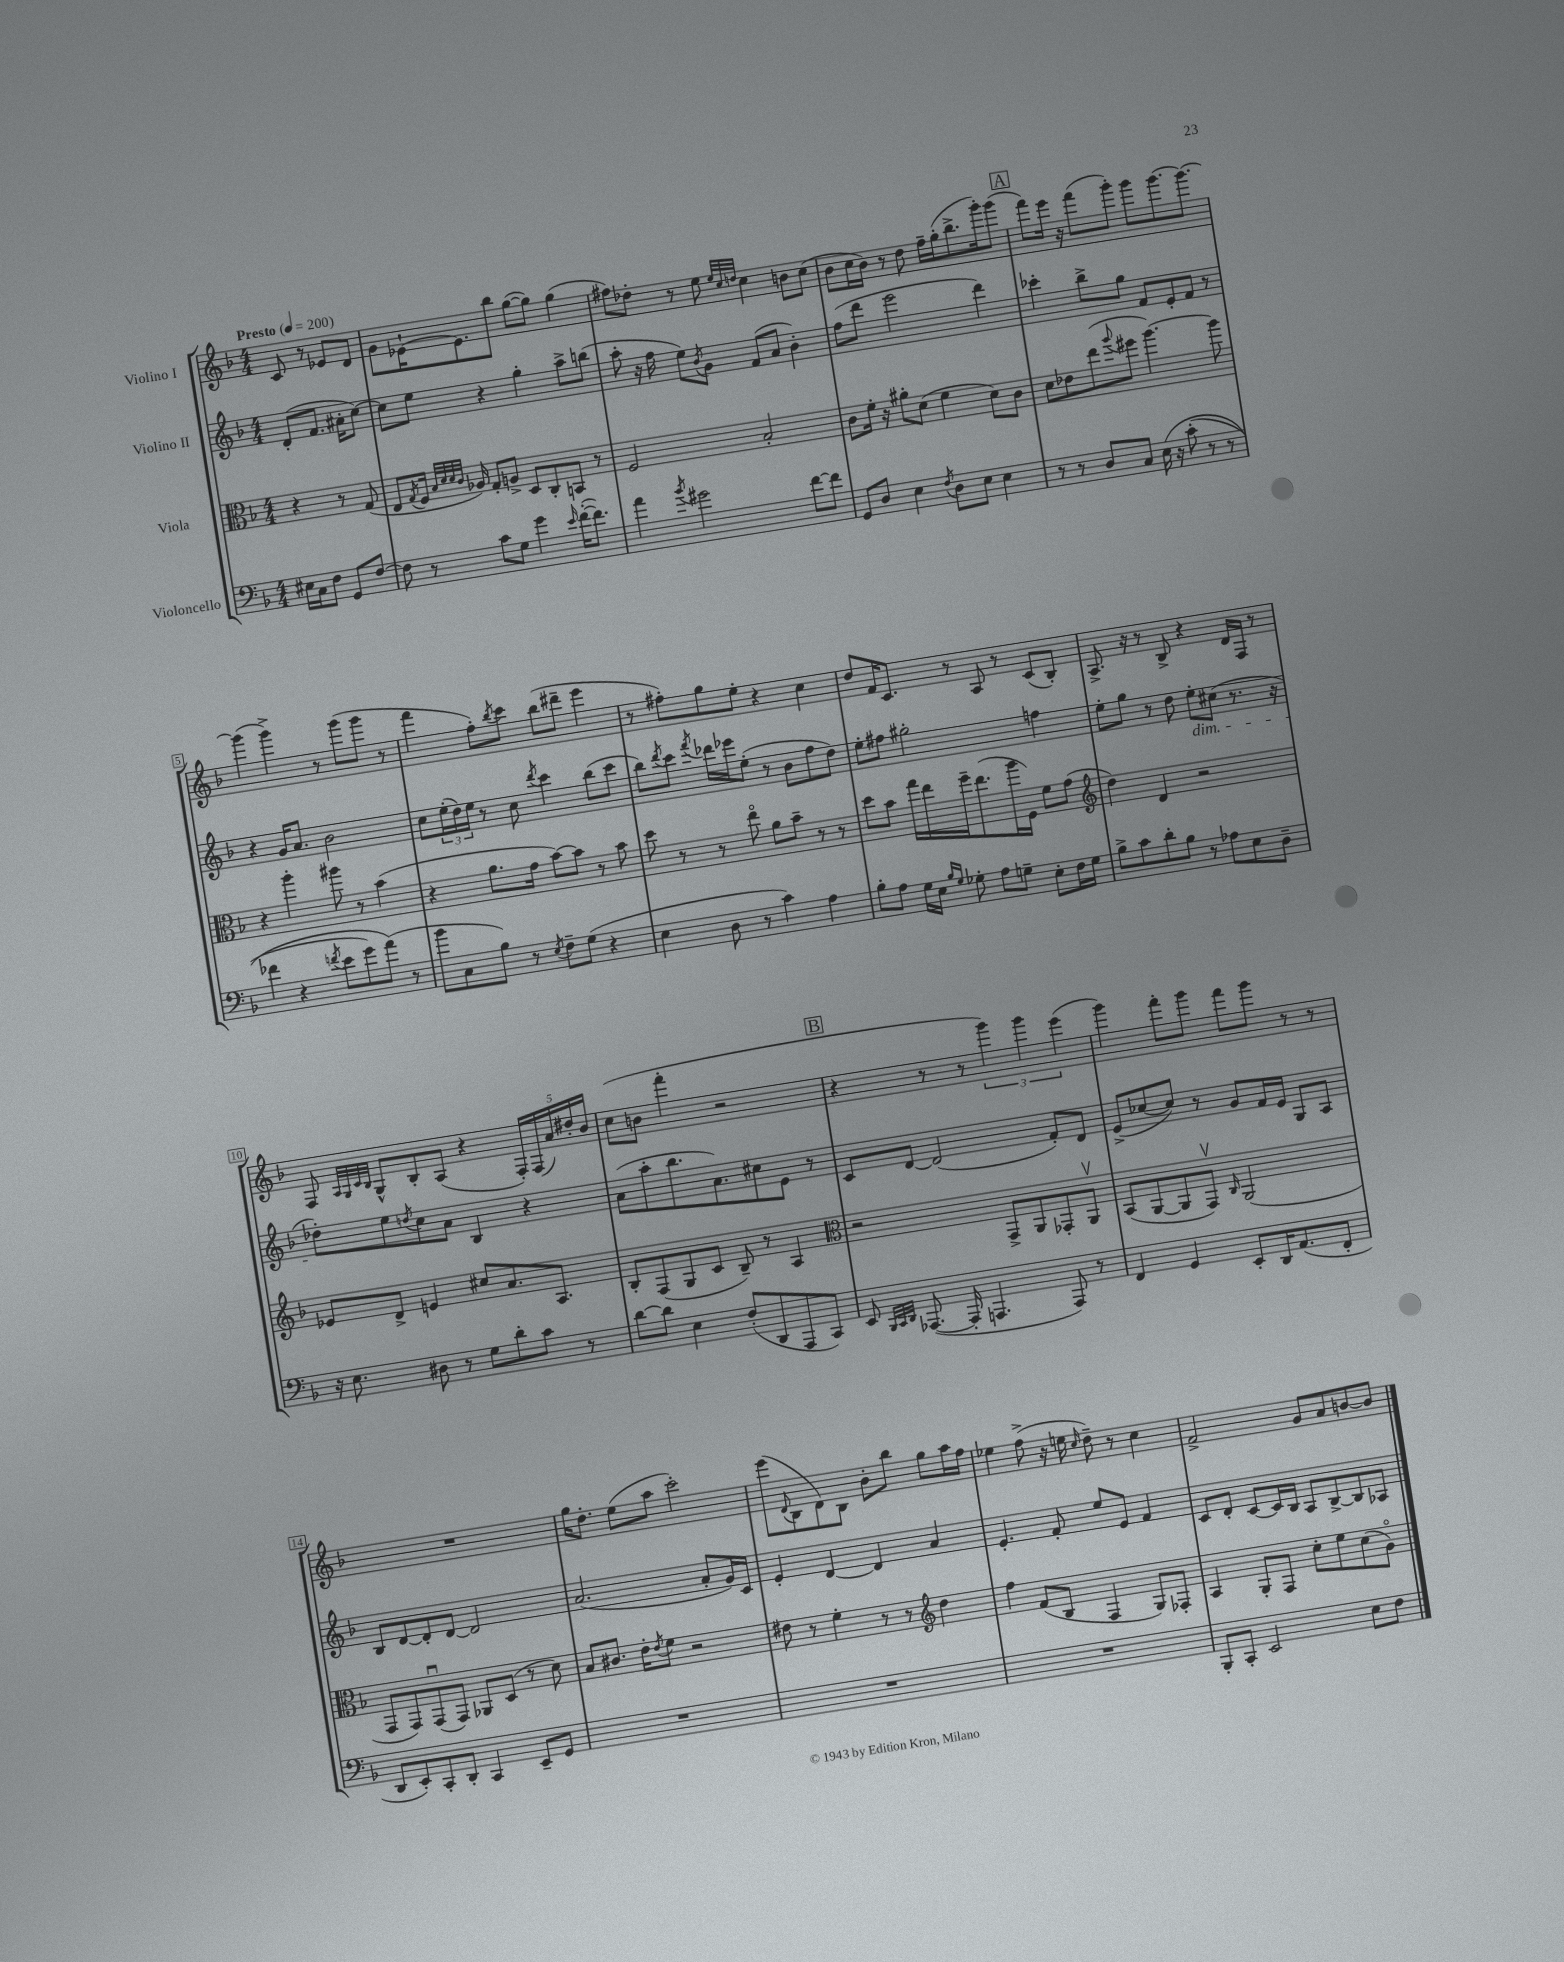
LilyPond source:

<<
\new StaffGroup <<
\new Staff = "s0" \with { instrumentName = "Violino I" } {
    \clef treble \key f \major \numericTimeSignature \time 4/4 \partial 2 \tempo "Presto" 4 = 200
    c'8 r8 ees'8 d'8 |
    g'8 ees'16~-! ees'8. bes''8 g''8~( g''8) g''4( |
    fis''8) des''8-. r8 e''8 \grace { e''32 c''32 d''32 } c''4 b'8 c''8( |
    bes'8 c''16 bes'16) r8 d''8 f''16-- g''16-.( bes''8.-> g'''16-.) g'''8( |
    \mark \markup { \box "A" } f'''8) e'''16 r16 f'''8( g'''8-.) g'''8 g'''8.~ g'''8.~ |
    g'''4( g'''4->) r8 g'''8( g'''8 r8 |
    f'''4 f''8-.) \acciaccatura { bes''8 } c'''8 bes''8( dis'''8-- e'''4 |
    r8 fis''8-.) g''8 e''8-. r4 c''4 |
    d''8 f'16 c'8. r8 a8 r8 c'8( bes8-.) |
    a8.-> r16 r8 bes8-> r4 d'16 f16 r8 |
    f8 \grace { a32 g32 c'32 bes32 } g8-^ bes8-. a8( r4 \tuplet 5/4 { f16-.) f16( a'16) dis''16-. bes'16 } |
    c''8( b'8 f'''4-. r2 |
    \mark \markup { \box "B" } r4 r8 r8 \tuplet 3/2 { g'''4) g'''4 e'''4( } |
    g'''4) f'''8-. g'''8 f'''8 g'''8 r8 r8 |
    R1 |
    g''16 d''8.-. e''8( a''8 c'''2-.) |
    e'''8( \appoggiatura { d'8 } bes8 d'8) bes8 bes'8-. bes''8 g''8 a''16 f''16 |
    ees''4 f''8->( r16 e''16 \grace { c''16 } d''8--) r8 c''4 |
    f'2-> g'8 a'8 b'8~ b'8 \bar "|." |
}
\new Staff = "s1" \with { instrumentName = "Violino II" } {
    \clef treble \key f \major \numericTimeSignature \time 4/4 \partial 2
    d'8-.( f'8. ais'16-. c''8~) |
    c''8 e''8 r4 g''4-. a''8-> b''8( |
    a''8-. r16 f''16 e''8) \acciaccatura { bes'8 } g'8 f'8( a'8 bes'4-.) |
    f''8( d'''8 e'''2 d'''4) |
    \mark \markup { \box "A" } ces'''4-. bes''8-> g''8 f'8 e'8-. f'8 r8 |
    r4 g'16 a'8. bes'2 |
    c''8 \tuplet 3/2 { e''16-.( d''16) e''16 } r8 c''8 \acciaccatura { d'''8 } c'''4 bes''8( c'''8 |
    bes''8) \acciaccatura { d'''8 } c'''8 \acciaccatura { f'''8 } des'''16 ees'''16 e''8-.( r8 bes'8 f''8 d''8) |
    e''8-. fis''8 gis''2-. f''4 |
    e''8-. g''8 r8 d''8 e''8-.\dim cis''8( r8. r16 |
    des''8-.\!) e''8 \acciaccatura { d''8 } c''8 a'8 bes4 r4 |
    a'8( a''8-. bes''8. a'8.) cis''8 e'8 r8 |
    \mark \markup { \box "B" } c'8 d'8~ d'2( f'8-.) d'8 |
    e'8->( ces''8~ ces''8) r8 g'8 f'16 e'16 g8 a8 |
    bes8 d'8~ d'8-. d'8~ d'2 |
    a'2.( a'8-. g'16) c'16 |
    e'4-. d'4~ d'4 a'4 |
    e'4.-. f'8-. e''8 e'8 f'4 |
    c'8 d'8-. c'8~ c'16 bes16 a8 bes8~-> bes8 aes8 \bar "|." |
}
\new Staff = "s2" \with { instrumentName = "Viola" } {
    \clef alto \key f \major \numericTimeSignature \time 4/4 \partial 2
    r4 r8 g8( |
    e8 \acciaccatura { g8 } f16 \grace { bes32 d'32 d'32 c'32 } aes16) g8-. a8-> d8 c8-. b,8 r8 |
    f2 bes2-. |
    c'8 f'16-. r16 ais'8-. d'8( f'4 d'8) c'8 |
    \mark \markup { \box "A" } d'8 ees'8 e''8( \appoggiatura { a''8 } fis''8 a''4.~) a''8 |
    r4 a''4-. ais''8 r8 bes'4( |
    r4 a'8. g'16 bes'8~) bes'8 r8 bes'8 |
    d''8 r8 r8 e''8\flageolet a'8 bes'8-- r8 r8 |
    d''8 bes'8 g''16 e''16 f''16-- e''8.( a''16 f16) f'8 g'8( |
    \clef treble d''4) d'4 r2 |
    ees'8 d'8-> e'4 cis''8 a'8. a8. |
    bes8-. f8( g8 c'8 bes8--) r8 a4 |
    \mark \markup { \box "B" } \clef alto r2 g,8-> a,8 ges,8-. a,8\upbow |
    bes,8( a,8~ a,8 g,8\upbow) \grace { c16 } a,2( |
    g,8 g,8) g,8\downbow( g,8) aes,8 d8( r8 d'8) |
    bes8 cis'8. e'16-. \acciaccatura { e'8 } f'8 r2 |
    eis'8 r8 f'4-. r8 r8 \clef treble d''4 |
    f''4 f'8( bes8 f4 g8) fes8-. |
    a4 g8-. f8 c''8-. e''8 c''8( g'8\flageolet) \bar "|." |
}
\new Staff = "s3" \with { instrumentName = "Violoncello" } {
    \clef bass \key f \major \numericTimeSignature \time 4/4 \partial 2
    eis16 c16 f8 g,8 f8~ |
    f8 r8 c'8 g8 g'4 \grace { e'16 } f'16~-.( f'8.) |
    a'4 \acciaccatura { bes'8 } gis'2 f'8~ f'8 |
    g,8 d8 e4 \acciaccatura { f8 } d8 e8 e4 |
    \mark \markup { \box "A" } r8 r8 d8 c8 e16\( r16 c'8-.( r8 r8 |
    fes'4 r4 \acciaccatura { f'8 } e'8 g'8) a'8(\) r8 |
    bes'8 c8 bes8) r8 \acciaccatura { e8 } f8-- g8( r4 |
    e4 d8 r8 c'4) a4 |
    bes8-. a8 g16 e16 \grace { bes16 g16 } ges8-. a8 g8-- e8-. f16 g16 |
    bes8-> c'8 d'8-. bes8 r8 aes8 e8 d8-- |
    r16 e8. dis8 r8 g8 d'8-. c'8 r8 |
    d'8~ d'8 e4 f8-.( d,8 a,,8 c,8) |
    \mark \markup { \box "B" } e,8 \grace { bes,,32 c,32 d,32 } aes,,8.~( aes,,16-. a,,4. a,,8) r8 |
    f,4 g,4 e,8-. d,16 a,8.( f,8-. |
    d,8 e,8-.) c,8-. d,8-. c,4 e,8-- g,8 |
    R1 |
    R1 |
    R1 |
    bes,,8-. c,8-. e,2 e8 f8 \bar "|." |
}
>>
>>
\layout { \context { \Score \override BarNumber.stencil = #(make-stencil-boxer 0.1 0.3 ly:text-interface::print) } }
